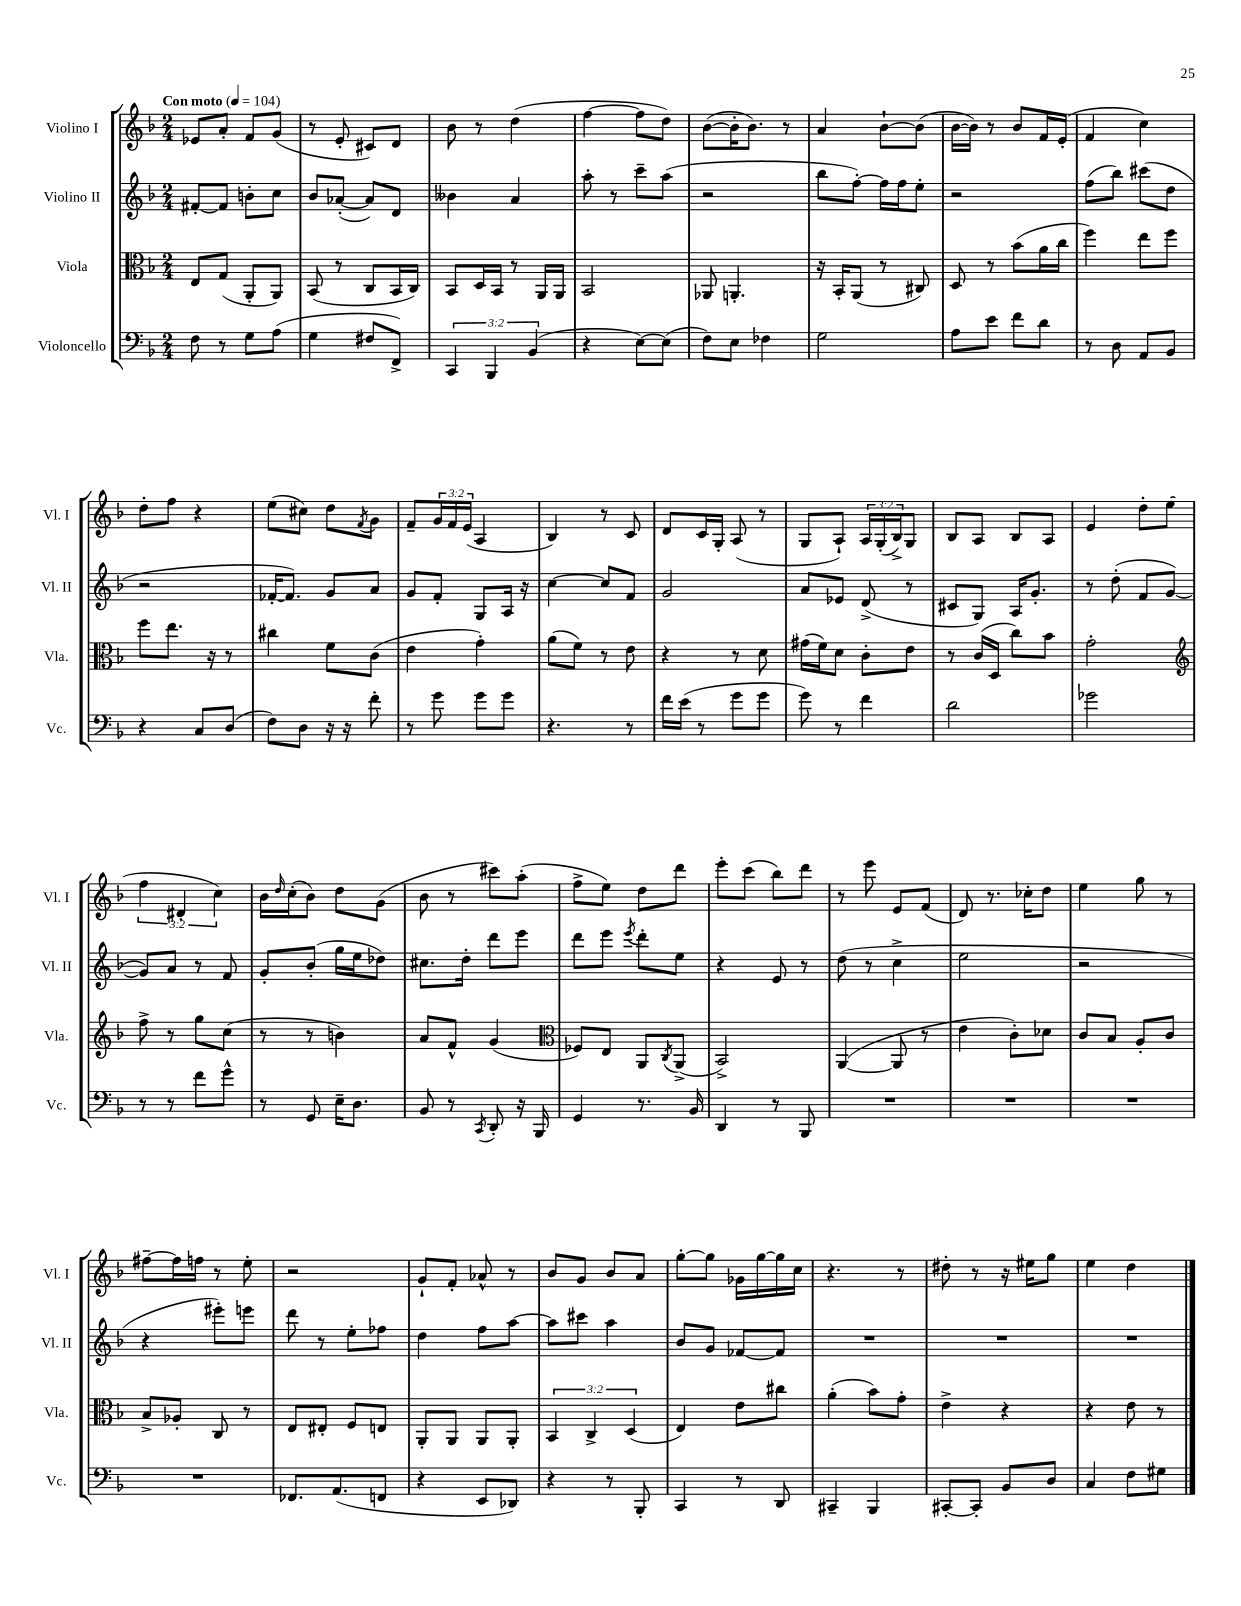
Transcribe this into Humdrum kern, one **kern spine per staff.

**kern	**kern	**kern	**kern
*staff4	*staff3	*staff2	*staff1
*clefF4	*clefC3	*clefG2	*clefG2
*k[b-]	*k[b-]	*k[b-]	*k[b-]
*M2/4	*M2/4	*M2/4	*M2/4
*MM104	*MM104	*MM104	*MM104
8F\	8E/L	[8f#'/L	8e-/L
8r	(8G/J	8f#/]J	8a'/J
8G\L	8AA'/L	8b'\L	8f/L
(8A\J	8AA/J)	8cc\J	(8g/J
=	=	=	=
4G\	(8BB-/	8b-/L	8r
.	8r	([8a-'/J	8e'/
8F#/L	8C/L	8a-/]L)	8c#/L)
8FF^/J)	16BB-/L	8d/J	8d/J
.	16C/JJ)	.	.
=	=	=	=
6CC/	8BB-/L	4b--\	8b-\
.	16D/L	.	8r
6BBB-/	.	.	.
.	16BB-/JJ	.	.
.	8r	4a/	(4dd\
(6BB-/	.	.	.
.	16AA/LL	.	.
.	16AA/JJ	.	.
=	=	=	=
4r	2BB-/	8aa'\	[4ff\
.	.	8r	.
[8E\L)	.	8ccc~\L	8ff\]L
(8E\]J	.	(8aa\J	8dd\J)
=	=	=	=
8F\L)	8AA-/	2r	([8b-\L
8E\J	4.AA'/	.	16b-'\]K
.	.	.	8.b-\J)
4F-\	.	.	.
.	.	.	8r
=	=	=	=
2G\	16r	8bb-\L	4a/
.	16BB-'/LK	.	.
.	(8AA/J	[8ff'\J)	.
.	8r	16ff\]LL	[8b-`\L
.	.	16ff\J	.
.	8C#/)	8ee'\J	(8b-\]J
=	=	=	=
8A\L	8D/	2r	[16b-\LL
.	.	.	16b-\]JJ)
8e\J	8r	.	8r
8f\L	(8b-\L	.	8b-/L
8d\J	16a\L	.	16f/L
.	16cc\JJ	.	(16e'/JJ
=	=	=	=
8r	4ff\)	(8ff\L	4f/
8D\	.	8bb-\J)	.
8AA/L	8ee\L	(8ccc#\L	4cc\)
8BB-/J	8ff\J	8dd\J	.
=	=	=	=
4r	8ff\L	2r	8dd'\L
.	8.ee\J	.	8ff\J
8C/L	.	.	4r
.	16r	.	.
(8D/J	8r	.	.
=	=	=	=
8F\L)	4cc#\	[16f-'/LK	(8ee\L
.	.	8.f-/]J)	.
8D\J	.	.	8cc#\J)
16r	8f\L	8g/L	8dd\L
16r	.	.	.
.	.	.	8qf/
8f'\	(8c\J	8a/J	8g\J
=	=	=	=
8r	4e\	8g/L	8f~/L
8g\	.	8f'/J	24g/L
.	.	.	24f/
.	.	.	(24e/JJ
8g\L	4g'\)	8G/L	4A/
8g\J	.	16A/Jk	.
.	.	16r	.
=	=	=	=
4.r	(8a\L	[4cc\	4B-/)
.	8f\J)	.	.
.	8r	8cc/]L	8r
8r	8e\	8f/J	8c/
=	=	=	=
16f\LL	4r	2g/	8d/L
(16e\JJ	.	.	.
8r	.	.	16c/L
.	.	.	16G'/JJ
8g\L	8r	.	(8A/
8g\J	8d\	.	8r
=	=	=	=
8g\)	(16g#\LL	8a/L	8G/L
.	16f\J)	.	.
8r	8d\J	8e-/J	8A`/J)
4f\	8c'\L	(8d^/	24A/LL
.	.	.	(24G'/
.	.	.	24B-^/J)
.	8e\J	8r	8G/J
=	=	=	=
2d\	8r	8c#/L	8B-/L
.	(16c/LL	8G/J)	8A/J
.	16D/JJ	.	.
.	8cc\L)	16A/LK	8B-/L
.	.	8.g'/J	.
.	8b-\J	.	8A/J
=	=	=	=
2g-\	2g'\	8r	4e/
.	.	(8dd'\	.
.	.	8f/L	8dd'\L
.	.	[8g/J	(8ee\J
=	=	=	=
*	*clefG2	*	*
8r	8ff^\	8g/]L)	6ff\
8r	8r	8a/J	.
.	.	.	6d#'/
8f\L	8gg\L	8r	.
.	.	.	6cc\)
8g^^\J	(8cc\J	8f/	.
=	=	=	=
8r	8r	8g'/L	16b-\LL
.	.	.	16qqdd/
.	.	.	(16cc'\J
8GG/	8r	(8b-'/J	8b-\J)
16E~\LK	4b\)	16gg\LL	8dd\L
8.D\J	.	16ee\J	.
.	.	8dd-\J)	(8g\J
=	=	=	=
8BB-/	8a/L	8.cc#\L	8b-\
8r	8f^^/J	.	8r
.	.	16dd'\Jk	.
8qCC/	.	.	.
8DD'/	(4g/	8ddd\L	8ccc#\L)
16r	.	8eee\J	(8aa'\J
16BBB-/	.	.	.
=	=	=	=
*	*clefC3	*	*
4GG/	8F-/L)	8ddd\L	8ff^\L
.	8E/J	8eee\J	8ee\J)
.	.	8qeee/	.
8.r	8AA/L	8ddd'\L	8dd\L
.	8qC/	.	.
.	(8AA^/J	8ee\J	8ddd\J
16BB-/	.	.	.
=	=	=	=
4DD/	2BB-^/)	4r	8eee'\L
.	.	.	(8ccc\J
8r	.	8e/	8bb-\L)
8BBB-/	.	8r	8ddd\J
=	=	=	=
2r	([4AA/	(8dd\	8r
.	.	8r	8eee\
.	8AA/]	4cc^\	8e/L
.	8r	.	(8f/J
=	=	=	=
2r	4e\	2ee\	8d/)
.	.	.	8.r
.	8c'\L)	.	.
.	.	.	16cc-'\LK
.	8d-\J	.	8dd\J
=	=	=	=
2r	8c/L	2r	4ee\
.	8B-/J	.	.
.	8A'/L	.	8gg\
.	8c/J	.	8r
=	=	=	=
2r	8B-^/L	4r	[8ff#~\L
.	8A-'/J	.	16ff#\]L
.	.	.	16ff\JJ
.	8C/	8eee#'\L)	8r
.	8r	8eee\J	8ee'\
=	=	=	=
8.FF-/L	8E/L	8ddd\	2r
.	8E#'/J	8r	.
(8.AA/	.	.	.
.	8F/L	8ee'\L	.
8FF/J	8E/J	8ff-\J	.
=	=	=	=
4r	8AA'/L	4dd\	8g`/L
.	8AA/J	.	8f'/J
8EE/L	8AA/L	8ff\L	8a-^^/
8DD-/J)	8AA'/J	[8aa\J	8r
=	=	=	=
4r	6BB-/	8aa\]L	8b-/L
.	.	8ccc#\J	8g/J
.	6C^/	.	.
8r	.	4aa\	8b-/L
.	(6D/	.	.
8BBB-'/	.	.	8a/J
=	=	=	=
4CC/	4E/)	8b-/L	[8gg'\L
.	.	8g/J	8gg\]J
8r	8e\L	[8f-/L	16g-\LL
.	.	.	[16gg\
8DD/	8cc#\J	8f-/]J	16gg\]
.	.	.	16cc\JJ
=	=	=	=
4CC#~/	(4a'\	2r	4.r
4BBB-/	8b-\L)	.	.
.	8g'\J	.	8r
=	=	=	=
[8CC#'/L	4e^\	2r	8dd#'\
8CC#'/]J	.	.	8r
8BB-/L	4r	.	16r
.	.	.	16ee#\LK
8D/J	.	.	8gg\J
=	=	=	=
4C/	4r	2r	4ee\
8F\L	8e\	.	4dd\
8G#\J	8r	.	.
==	==	==	==
*-	*-	*-	*-
